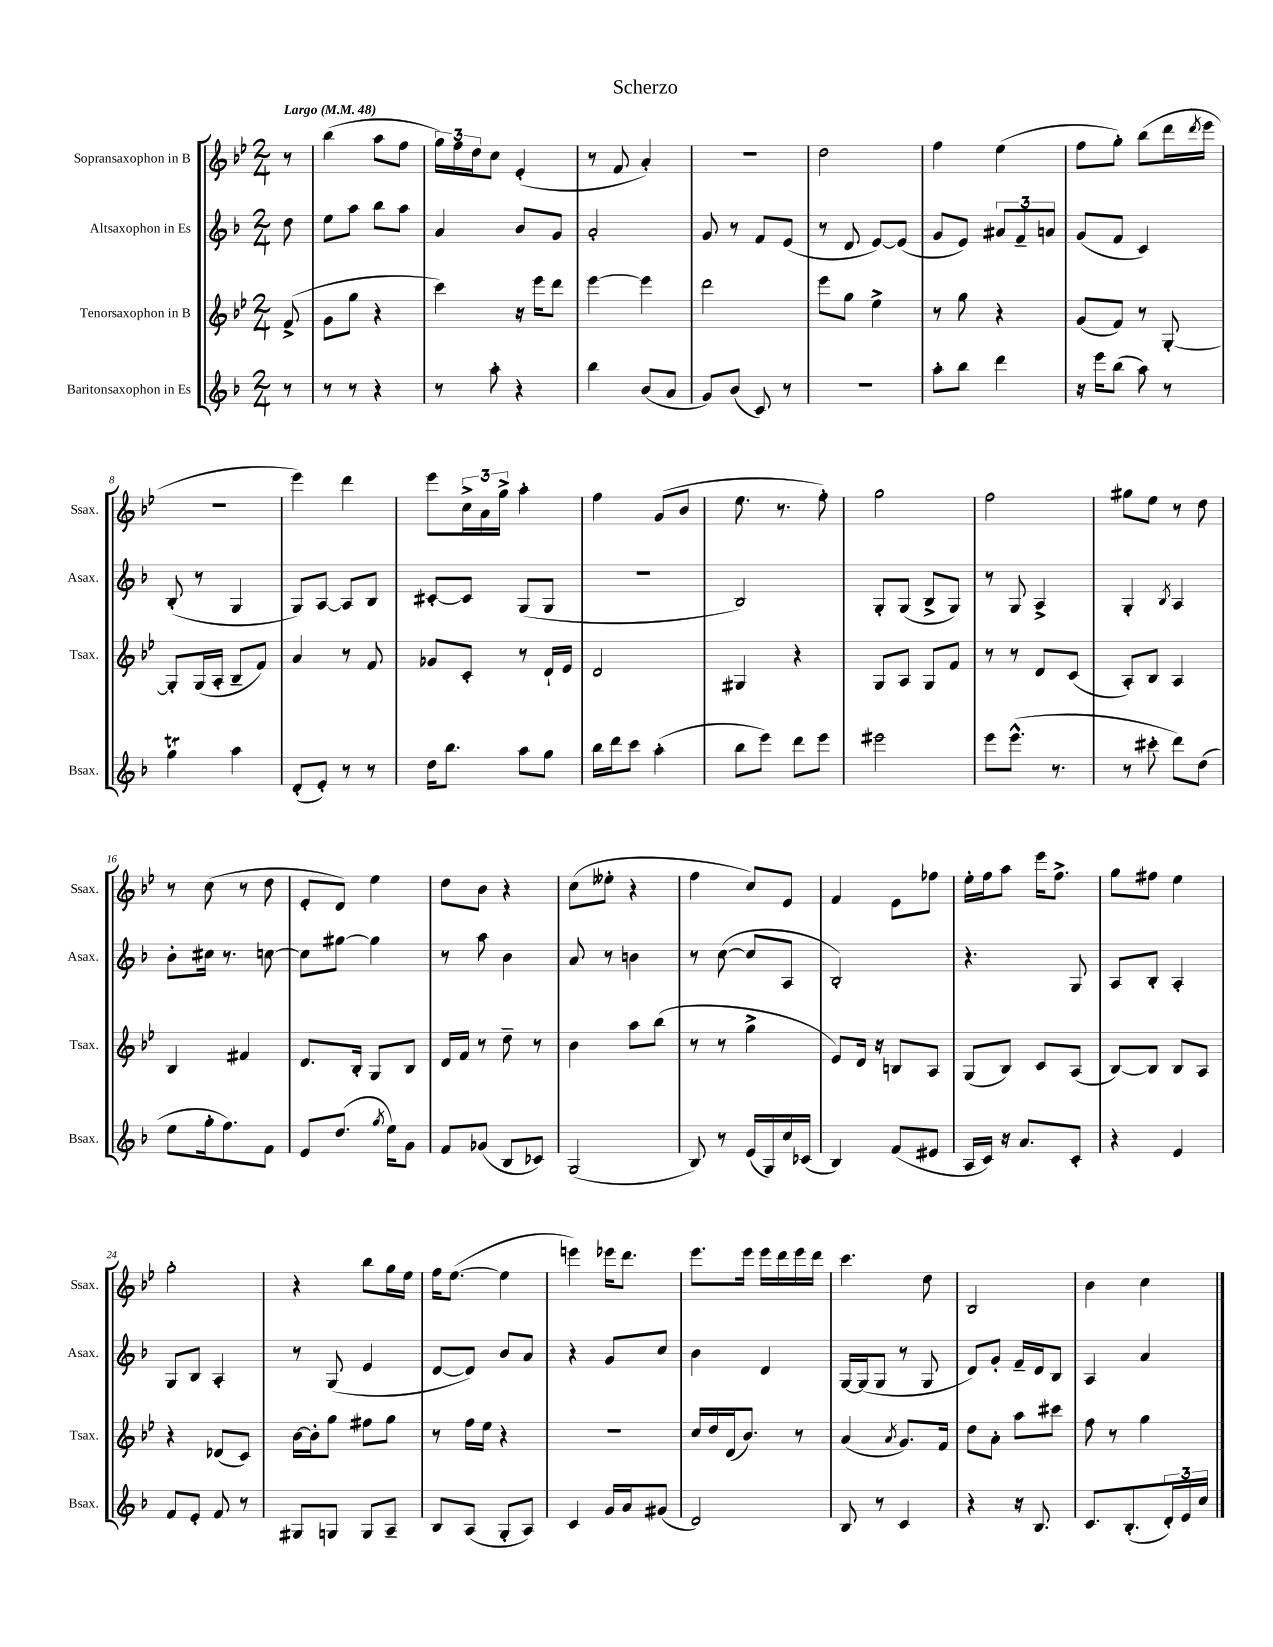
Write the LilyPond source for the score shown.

\header { title = "Scherzo" }
<<
\new StaffGroup <<
\new Staff = "s0" \with { instrumentName = "Sopransaxophon in B" shortInstrumentName = "Ssax." } {
    \clef treble \key bes \major \numericTimeSignature \time 2/4 \partial 8 \tempo "Largo" 4 = 48
    r8 |
    bes''4( a''8 f''8 |
    \tuplet 3/2 { g''16) f''16 d''16 } c''8 ees'4-.( |
    r8 f'8 a'4-.) |
    R2 |
    d''2 |
    f''4 ees''4( |
    f''8 g''8-.) bes''8( d'''16 \acciaccatura { d'''8 } ees'''16 |
    r2 |
    ees'''4) d'''4 |
    ees'''8 \tuplet 3/2 { c''16-> a'16 g''16-> } a''4-. |
    f''4 g'8( bes'8 |
    ees''8. r8. f''8-.) |
    g''2 |
    f''2 |
    gis''8 ees''8 r8 d''8 |
    r8 c''8( r8 d''8 |
    ees'8-. d'8) ees''4 |
    d''8 bes'8 r4 |
    c''8( eeses''8-. r4 |
    f''4 c''8) ees'8 |
    f'4 ees'8 fes''8 |
    ees''16-. f''16 a''8 ees'''16 f''8.-> |
    g''8 fis''8 ees''4 |
    g''2-. |
    r4 bes''8 g''16 ees''16 |
    f''16 ees''8.~( ees''4 |
    e'''4) ees'''16 d'''8. |
    ees'''8. ees'''16 ees'''16 d'''16 ees'''16 d'''16 |
    c'''4. d''8 |
    bes2 |
    bes'4 c''4 \bar "|." |
}
\new Staff = "s1" \with { instrumentName = "Altsaxophon in Es" shortInstrumentName = "Asax." } {
    \clef treble \key f \major \numericTimeSignature \time 2/4 \partial 8
    d''8 |
    e''8 a''8 bes''8 a''8 |
    a'4 bes'8 g'8 |
    a'2-. |
    g'8 r8 f'8 e'8( |
    r8 d'8 e'8~) e'8( |
    g'8 e'8) \tuplet 3/2 { ais'8 f'8-- a'8 } |
    g'8( f'8 c'4) |
    bes8-.( r8 g4 |
    g8) a8~ a8 bes8 |
    cis'8~-. cis'8 g8( g8 |
    R2 |
    bes2) |
    g8-. g8( bes8-> g8) |
    r8 g8 a4-> |
    g4-. \acciaccatura { bes8 } a4 |
    bes'8-. cis''16 r8. c''8~ |
    c''8 gis''8~ gis''4 |
    r8 a''8 bes'4 |
    a'8 r8 b'4 |
    r8 c''8~( c''8 a8 |
    bes2-.) |
    r4. g8 |
    a8 bes8-. a4-. |
    g8 bes8 a4-. |
    r8 g8( e'4 |
    d'8~ d'8) bes'8 a'8 |
    r4 g'8 c''8 |
    bes'4 d'4 |
    g16~ g16( g8 r8 g8 |
    d'8) g'8-. f'16-- d'16 bes8 |
    a4 a'4 \bar "|." |
}
\new Staff = "s2" \with { instrumentName = "Tenorsaxophon in B" shortInstrumentName = "Tsax." } {
    \clef treble \key bes \major \numericTimeSignature \time 2/4 \partial 8
    f'8->( |
    g'8 g''8 r4 |
    c'''4) r16 ees'''16 d'''8 |
    ees'''4~ ees'''4 |
    d'''2 |
    ees'''8 g''8 ees''4-> |
    r8 g''8 r4 |
    g'8( f'8) r8 g8~-. |
    g8-. g16( a16-. bes8-- f'8) |
    a'4 r8 f'8 |
    ges'8 c'8-. r8 d'16-! ees'16 |
    d'2 |
    gis4 r4 |
    g8 a8 g8 f'8 |
    r8 r8 d'8 c'8( |
    a8-.) bes8 a4 |
    bes4 fis'4 |
    d'8. bes16-. g8 bes8 |
    d'16 f'16 r8 d''8-- r8 |
    bes'4 a''8 bes''8( |
    r8 r8 g''4-> |
    ees'8) d'16 r16 b8 a8 |
    g8( bes8) c'8 a8( |
    bes8~) bes8 bes8 a8 |
    r4 des'8( c'8) |
    bes'16~ bes'16-. g''8 fis''8 g''8 |
    r8 f''16 ees''16 r4 |
    r2 |
    c''16 d''16 d'16( bes'8.) r8 |
    a'4( \acciaccatura { a'8 } g'8.) f'16 |
    d''8 a'8-. a''8 cis'''8 |
    f''8 r8 g''4 \bar "|." |
}
\new Staff = "s3" \with { instrumentName = "Baritonsaxophon in Es" shortInstrumentName = "Bsax." } {
    \clef treble \key f \major \numericTimeSignature \time 2/4 \partial 8
    r8 |
    r8 r8 r4 |
    r8 a''8-. r4 |
    bes''4 bes'8( a'8 |
    g'8) bes'8( c'8) r8 |
    r2 |
    a''8-. bes''8 d'''4 |
    r16 e'''16 bes''8( a''8) r8 |
    g''4\trill a''4 |
    d'8-.( e'8-.) r8 r8 |
    d''16 bes''8. a''8 g''8 |
    bes''16 d'''16 c'''8 a''4-.( |
    bes''8 e'''8) d'''8 e'''8 |
    eis'''2 |
    e'''8 e'''8.-^( r8. |
    r8 cis'''8-. d'''8) d''8( |
    e''8 g''16-. f''8.) f'8 |
    e'8 d''8.( \acciaccatura { g''8 } e''16) g'8 |
    f'8 ges'8( bes8 ces'8) |
    g2( |
    bes8) r8 e'16( g16) c''16 ces'16( |
    bes4) f'8( eis'8 |
    a16 c'16) r16 a'8. c'8-. |
    r4 e'4 |
    f'8 e'8-. f'8 r8 |
    gis8 g8 g8 a8-- |
    bes8 a8( g8-. a8) |
    c'4 g'16 a'16 gis'8( |
    d'2) |
    bes8 r8 c'4 |
    r4 r16 bes8. |
    c'8. bes8.-.( \tuplet 3/2 { d'16-.) e'16 c''16 } \bar "|." |
}
>>
>>
